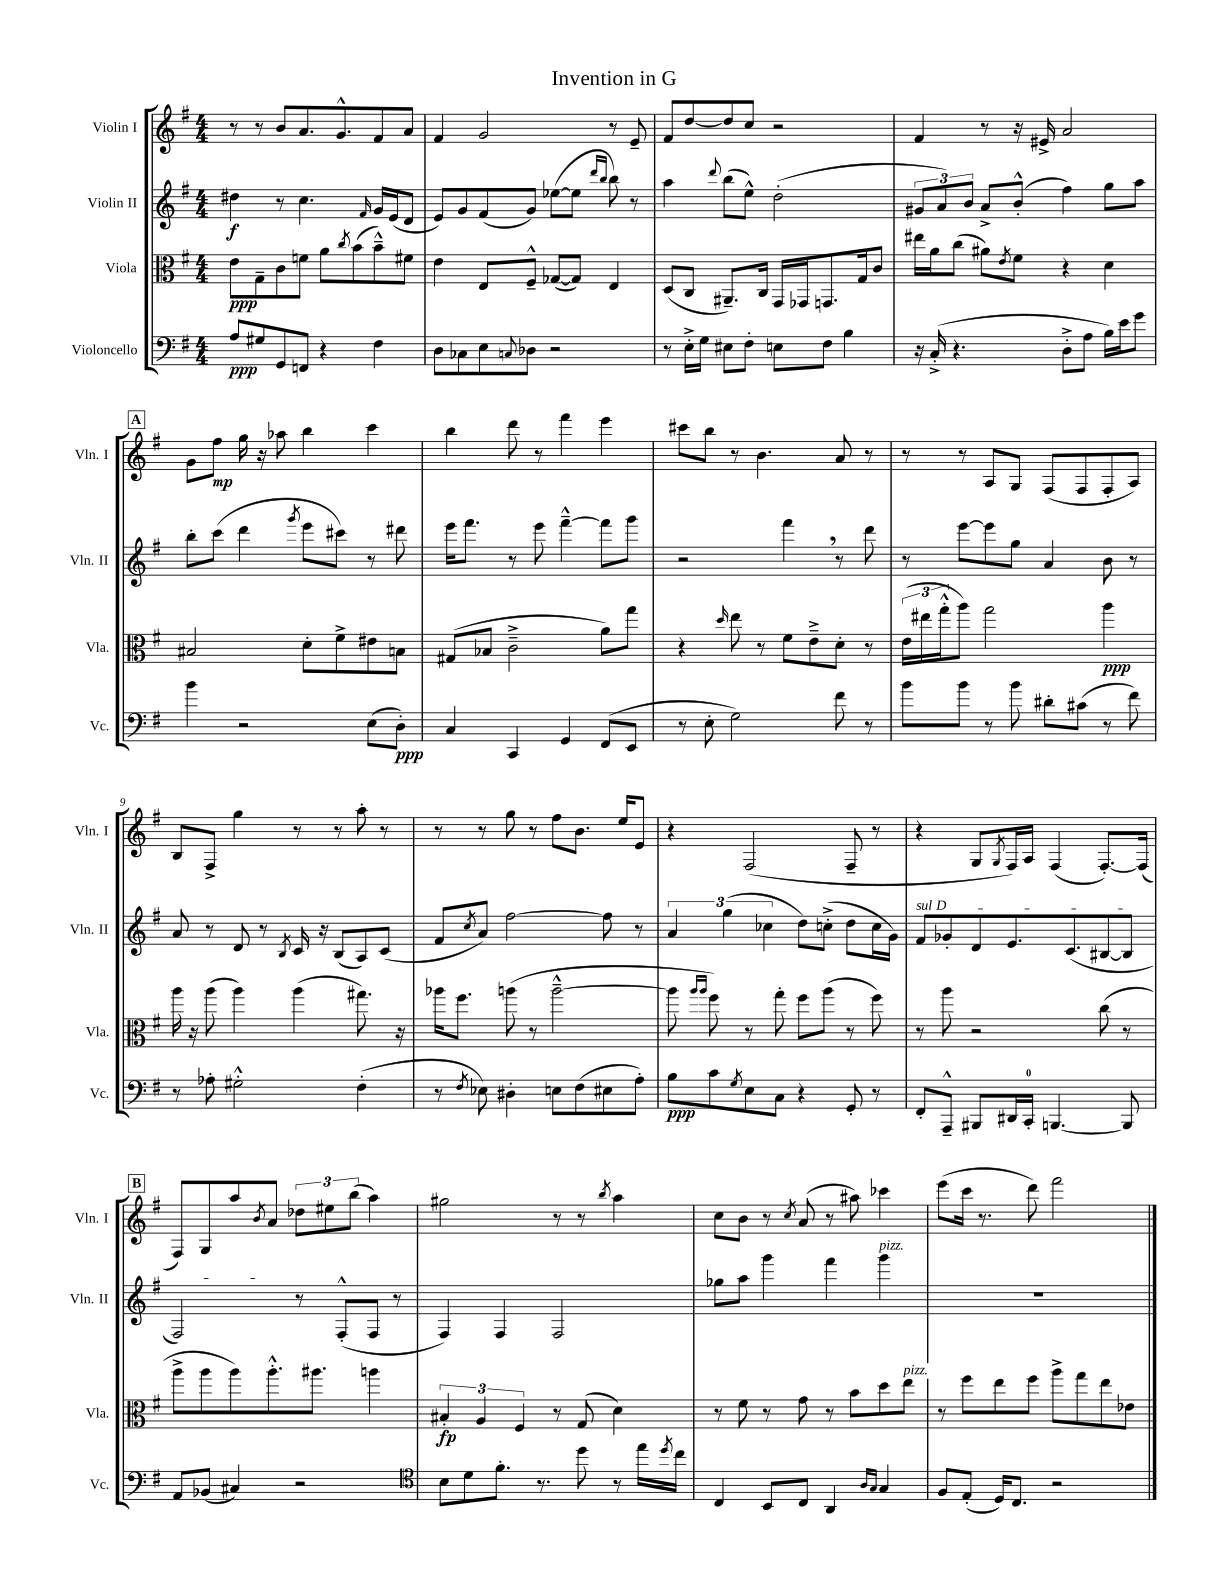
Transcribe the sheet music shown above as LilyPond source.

\header { title = "Invention in G" }
<<
\new StaffGroup <<
\new Staff = "s0" \with { instrumentName = "Violin I" shortInstrumentName = "Vln. I" } {
    \clef treble \key g \major \numericTimeSignature \time 4/4
    r8 r8 b'8 a'8. g'8.-^ fis'8 a'8 |
    fis'4 g'2 r8 e'8-- |
    fis'8 d''8~ d''8 c''8 r2 |
    fis'4 r8 r16 eis'16-> a'2 |
    \mark \markup { \box "A" } g'8 fis''8\mp g''16 r16 aes''8 b''4 c'''4 |
    b''4 d'''8 r8 fis'''4 e'''4 |
    cis'''8 b''8 r8 b'4. a'8 r8 |
    r8 r8 a8 g8 fis8( fis8 fis8-. a8) |
    b8 fis8-> g''4 r8 r8 a''8-. r8 |
    r8 r8 g''8 r8 fis''8 b'8. e''16 e'8 |
    r4 fis2( fis8-- r8 |
    r4 g8 \acciaccatura { g8 } fis16) a16 fis4( fis8.~-.) fis16( |
    \mark \markup { \box "B" } fis8) g8 a''8 \acciaccatura { b'8 } a'8 \tuplet 3/2 { des''8 eis''8 b''8( } a''4) |
    gis''2 r8 r8 \acciaccatura { b''8 } a''4 |
    c''8 b'8 r8 \acciaccatura { c''8 } a'8( r8 ais''8) ces'''4 |
    e'''8( c'''16 r8. d'''8) fis'''2 \bar "|." |
}
\new Staff = "s1" \with { instrumentName = "Violin II" shortInstrumentName = "Vln. II" } {
    \clef treble \key g \major \numericTimeSignature \time 4/4
    dis''4\f r8 c''4. \grace { fis'16 } g'16 e'16( d'8 |
    e'8) g'8 fis'8( g'8) ees''8~( ees''8 \grace { d'''16 b''16 } b''8) r8 |
    a''4 \appoggiatura { d'''8 } b''8( e''8-^) d''2-.( |
    \tuplet 3/2 { gis'8 a'8) b'8 } a'8-> b'8-.-^( fis''4) g''8 a''8 |
    \mark \markup { \box "A" } b''8-. c'''8( d'''4 \acciaccatura { g'''8 } e'''8 cis'''8) r8 dis'''8 |
    e'''16 fis'''8. r8 e'''8 fis'''4~---^ fis'''8 g'''8 |
    r2 fis'''4 \breathe r8 d'''8 |
    r8 e'''8~ e'''8 g''8 a'4 b'8 r8 |
    a'8 r8 d'8 r8 \acciaccatura { b8 } c'16 r16 b8( a8) c'8( |
    fis'8 \acciaccatura { c''8 } a'8) fis''2~ fis''8 r8 |
    \tuplet 3/2 { a'4 g''4( ces''4 } d''8) c''8-.->( d''8 c''16 g'16) |
    \once \override TextSpanner.bound-details.left.text = \markup { \italic "sul D" } fis'8\startTextSpan ges'8-. d'8 e'8. c'8.( bis8~ bis8 |
    \mark \markup { \box "B" } fis2\stopTextSpan) r8 fis8-.-^( fis8 r8 |
    fis4) fis4 fis2 |
    ges''8 a''8 g'''4 fis'''4 g'''4^\markup { \italic "pizz." } |
    R1 \bar "|." |
}
\new Staff = "s2" \with { instrumentName = "Viola" shortInstrumentName = "Vla." } {
    \clef alto \key g \major \numericTimeSignature \time 4/4
    e'8\ppp g8-- c'8 f'8 a'8 \acciaccatura { c''8 } b'8( b'8---^) fis'8 |
    e'4 e8 fis8---^ ges8~( ges8) e4 |
    d8( c8 ais,8.--) c16 g,16 ges,16 g,8. g16 c'8 |
    eis''16 a'16 c''8( ais'8) \acciaccatura { e'8 } fis'8 r4 d'4 |
    \mark \markup { \box "A" } bis2 d'8-. fis'8-> eis'8 b8 |
    gis8( bes8 c'2---> a'8) g''8 |
    r4 \grace { d''16 } e''8 r8 fis'8 e'8---> d'8-. r8 |
    \tuplet 3/2 { e'16( eis''16 g''16-.-^ } a''8) g''2 a''4\ppp |
    a''16 r16 a''8( a''4) a''4( gis''8.) r16 |
    aes''16 fis''8. a''8( r8 a''2~---^ |
    a''8 \grace { a''16 a''16 } fis''8) r8 g''8-. fis''8 a''8( r8 fis''8) |
    r8 a''8 r2 c''8( r8 |
    \mark \markup { \box "B" } a''8-> a''8 a''8) a''8.-.-^ ais''8. a''4 |
    \tuplet 3/2 { bis4-.\fp a4 fis4 } r8 g8( d'4) |
    r8 fis'8 r8 g'8 r8 b'8 d''8 e''8^\markup { \italic "pizz." } |
    r8 fis''8 e''8 fis''8 a''8-> g''8 e''8 ees'8 \bar "|." |
}
\new Staff = "s3" \with { instrumentName = "Violoncello" shortInstrumentName = "Vc." } {
    \clef bass \key g \major \numericTimeSignature \time 4/4
    a8\ppp gis8 g,8 f,8 r4 fis4 |
    d8 ces8 e8 \appoggiatura { c8 } des8 r2 |
    r8 e16-.-> g16 eis8 fis8-. e8 fis8 b4 |
    r16 c16-.->( r4. d8-.-> a8 b16) e'16 g'8 |
    \mark \markup { \box "A" } b'4 r2 e8( d8-.\ppp) |
    c4 c,4 g,4 fis,8( e,8 |
    r8 e8-. g2) fis'8 r8 |
    b'8 b'8 r8 b'8 dis'8-. cis'8( r8 fis'8) |
    r8 aes8-. gis2-.-^ fis4-.( |
    r8 \acciaccatura { fis8 } ees8) dis4-. e8 fis8( eis8 a8-.) |
    b8\ppp c'8 \acciaccatura { g8 } e8 c8 r4 g,8-. r8 |
    fis,8-. a,,8---^ bis,,8 dis,16 c,16-0-. b,,4.~ b,,8 |
    \mark \markup { \box "B" } a,8 bes,8( cis4) r2 |
    \clef tenor b8 d'8 fis'8.-. r8. d''8 r8 e''16 \acciaccatura { d''8 } c''16 |
    c4 b,8 c8 a,4 \grace { a16 g16 } g4 |
    fis8 e8-.( d16) c8. r2 \bar "|." |
}
>>
>>
